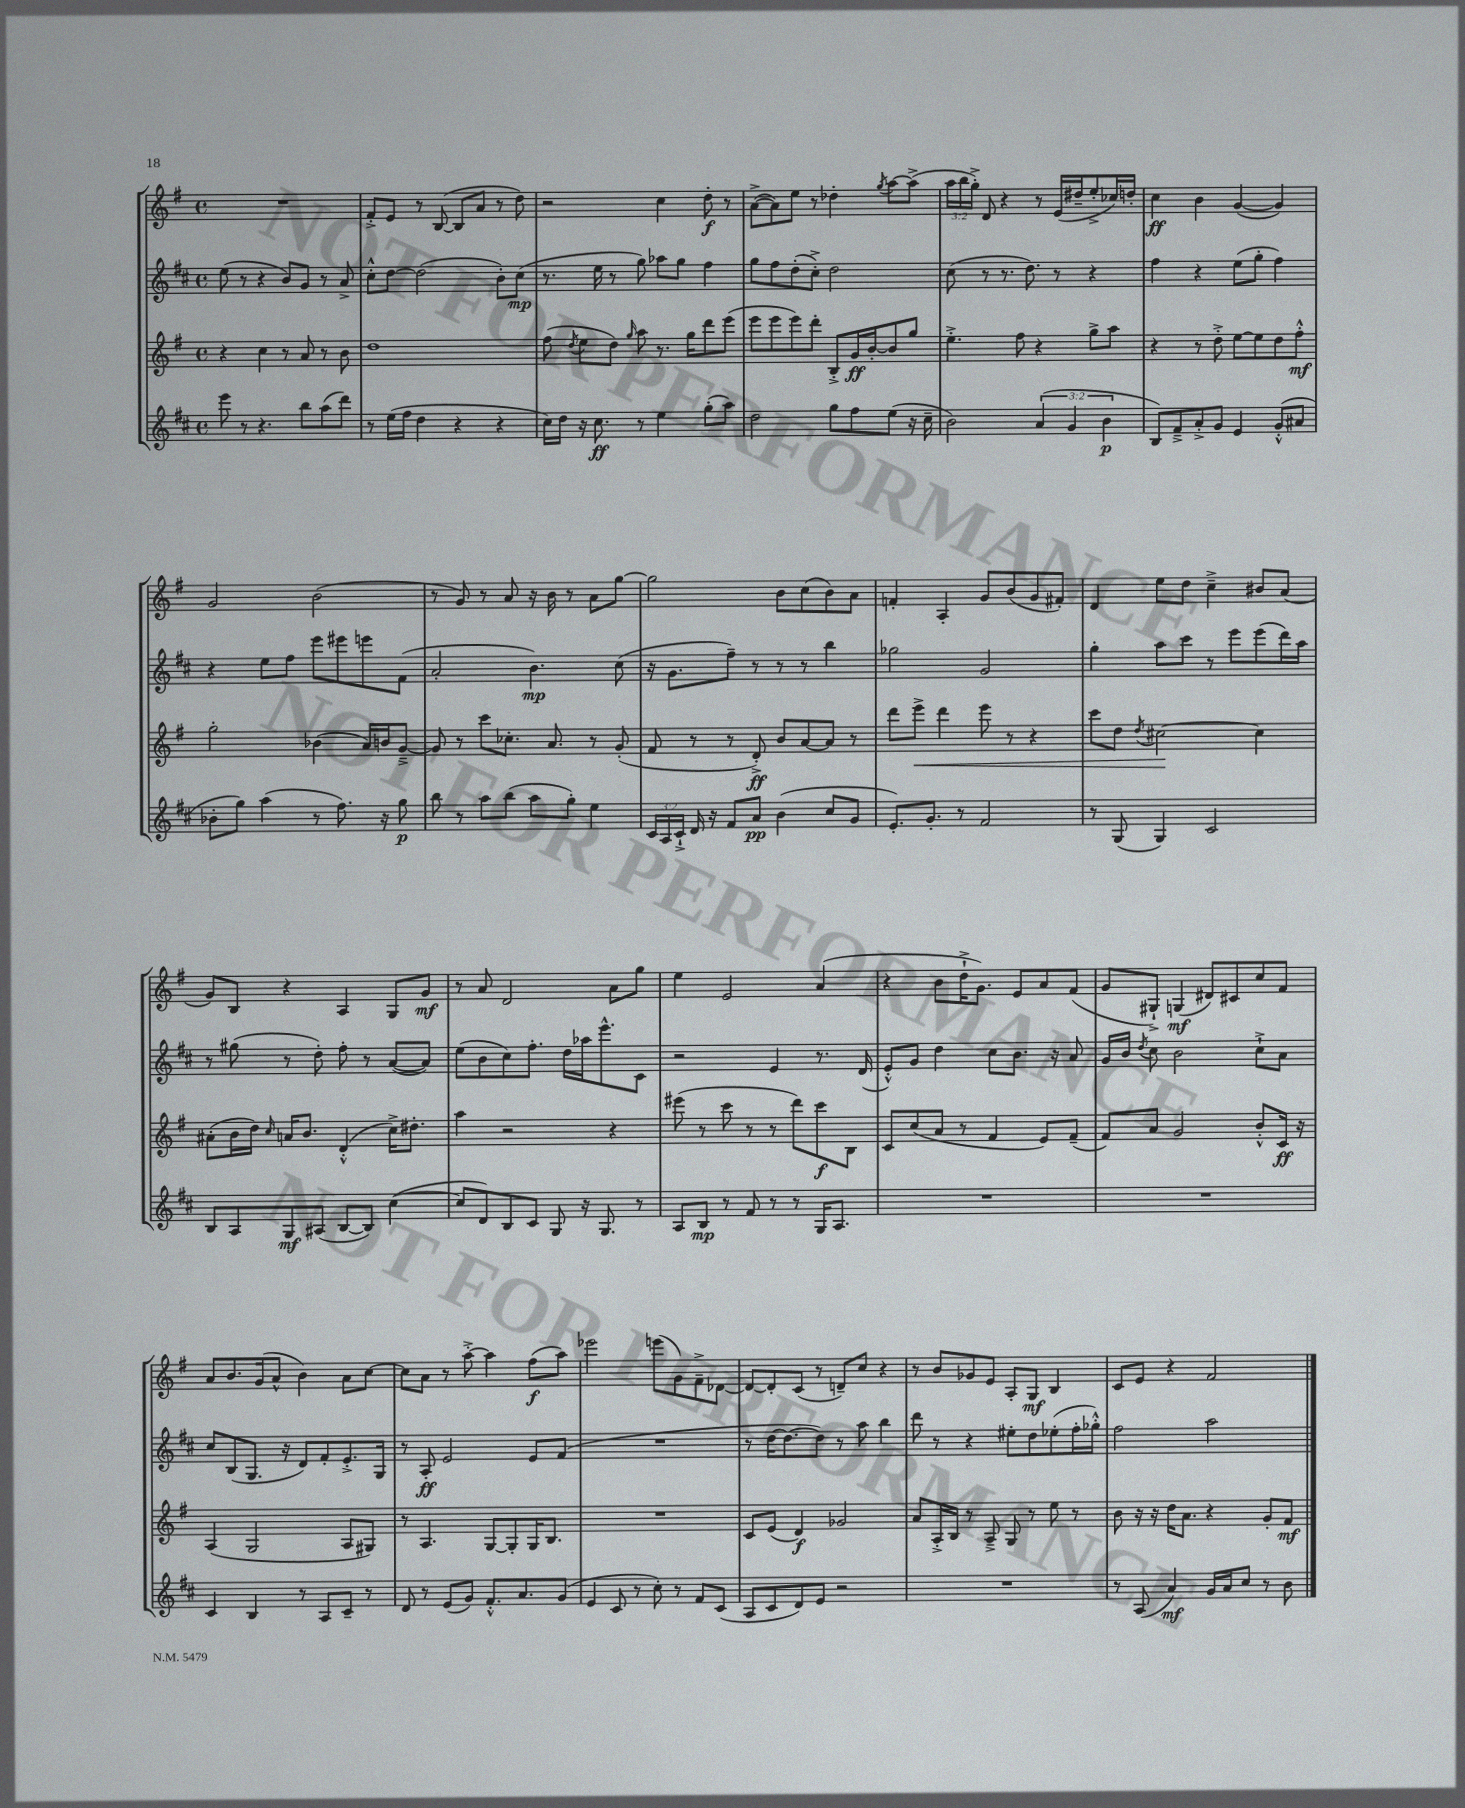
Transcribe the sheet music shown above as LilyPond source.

<<
\new StaffGroup <<
\new Staff = "s0" {
    \clef treble \key g \major \defaultTimeSignature \time 4/4 \override Staff.TupletNumber.text = #tuplet-number::calc-fraction-text
    \autoBeamOff R1 |
    fis'8[-.-> e'8] r8 b8~( b8[ a'8] r8 d''8) |
    r2 c''4 d''8-.\f r8 |
    a'8[~->( a'8) e''8] r8 des''4-. \acciaccatura { g''8 } a''8[~ a''8]->( |
    \tuplet 3/2 { a''16[ b''16 g''16]-.->) } d'8 r4 r8 e'16[( dis''16-- e''8-.-> ces''16) d''16]-. |
    c''4\ff b'4 g'4~( g'4) |
    g'2 b'2( |
    r8 g'8) r8 a'8 r16 b'16 r8 a'8[ g''8]~ |
    g''2 b'8[ c''8( b'8) a'8] |
    f'4-. a4-. g'8[ b'8( g'8 fis'8]-.) |
    d'4 e''8[ d''8] c''4---> bis'8[ a'8]( |
    g'8[) b8] r4 a4 g8[ g'8]\mf |
    r8 a'8 d'2 a'8[ g''8] |
    e''4 e'2 a'4( |
    r4 b'8[ d''16-!-> g'8.]) e'8[ a'8 fis'8]( |
    g'8[ gis8]-!->) g4\mf( dis'8[) cis'8 c''8 fis'8] |
    a'8[ b'8. g'16( a'8]-^ b'4) a'8[ c''8]~ |
    c''8[ a'8] r8 a''8~-.-> a''4 fis''8[\f( a''8]) |
    ees'''2 e'''8[( g'8) fis'8---> des'8]~ |
    des'8[~ des'8-. c'8]( r8 d'8[--) c''8] r4 |
    r8 b'8[ ges'8 e'8] a8[-. g8]\mf b4 |
    c'8[ e'8] r4 fis'2 \bar "|." |
}
\new Staff = "s1" {
    \clef treble \key d \major \defaultTimeSignature \time 4/4
    \autoBeamOff e''8( r8 r4 b'8[) g'8] r8 a'8-> |
    cis''8[-.-^ d''8]~ d''2( b'8[-.) cis''8]\mp( |
    r8. e''16 r8 g''8) aes''8[ g''8] fis''4 |
    g''8[ fis''8 d''8-.( cis''8]-.->) d''2 |
    cis''8( r8 r8. d''8.) r8 r4 |
    fis''4 r4 e''8[( g''8]-. fis''4) |
    r4 e''8[ fis''8] e'''8[ eis'''8 e'''8 fis'8]( |
    a'2-. b'4.\mp) cis''8( |
    r16 g'8.[ fis''8]--) r8 r8 r8 b''4 |
    ges''2 g'2 |
    g''4-. a''8[ cis'''8] r8 e'''8[ e'''8( d'''16) a''16] |
    r8 gis''8( r8 d''8-.) fis''8-. r8 a'8[~( a'8]) |
    e''8[( b'8 cis''8) fis''8.]-. d''16[ aes''16 e'''8.-^ cis'8] |
    r2 e'4 r8. d'16( |
    e'8[-.-^) g'8] d''4 cis''8[ b'8.] r16 a'8 |
    g'16[ b'16] \acciaccatura { d''8 } cis''8 b'2 cis''8[-!-> a'8] |
    cis''8[ b8( g8.] r16 d'8[) fis'8-. e'8.-.-> g16] |
    r8 a8-.\ff e'2 e'8[ fis'8]( |
    R1 |
    r8 d''16[~ d''8.~ d''8]) r8 a''8 b''4 |
    d'''8 r8 r4 eis''8[-. d''8 ees''8-.( fis''16-. ges''16]-.-^) |
    fis''2 a''2 \bar "|." |
}
\new Staff = "s2" {
    \clef treble \key g \major \defaultTimeSignature \time 4/4
    \autoBeamOff r4 c''4 r8 a'8 r8 b'8 |
    d''1 |
    fis''8( \acciaccatura { d''8 } e''8[ d''8]) \grace { g''16 } a''8 r8. g''16[ d'''8 e'''8]( |
    e'''8[ e'''8 e'''8) d'''8]-. b8[-.-> g'16\ff b'16~-. b'8 g''8] |
    e''4.-.-> fis''8 r4 g''8[-> a''8] |
    r4 r8 d''8-.-> e''8[~ e''8 d''8 fis''8]-.-^\mf |
    g''2-. bes'4( a'16[) b'16 g'8]~---> |
    g'8 r8 c'''8[ ces''8.]-. a'8. r8 g'8-.( |
    fis'8 r8 r8 d'8-.->\ff) b'8[ a'8~ a'8] r8 |
    d'''8[ e'''8]->\< d'''4 e'''8 r8 r4 |
    c'''8[ d''8] \acciaccatura { d''8 } cis''2~\! cis''4 |
    ais'8[-.( b'16 d''16]) \grace { c''16 } a'16[ b'8.] d'4-.-^( c''16[->) dis''8.]-. |
    a''4 r2 r4 |
    eis'''8( r8 c'''8 r8 r8 d'''8[) c'''8\f b8] |
    c'8[ c''8( a'8] r8 fis'4 e'8[) fis'8]--( |
    fis'8[) a'8] g'2 b'8[-.-^ c'16]\ff r16 |
    a4( g2 a8[ gis8]) |
    r8 a4. g8[~ g8-. g16 b8.] |
    R1 |
    c'8[ e'8]( d'4\f) ges'2 |
    a'8[ a16-.-> b16] r8 a8---> g8 r8 e''8 r8 |
    b'8 r16 r16 d''16[ a'8.] r4 g'8[-. fis'8]\mf \bar "|." |
}
\new Staff = "s3" {
    \clef treble \key d \major \defaultTimeSignature \time 4/4 \override Staff.TupletNumber.text = #tuplet-number::calc-fraction-text
    \autoBeamOff e'''8 r8 r4. b''8[ a''8( d'''8]) |
    r8 e''16[( fis''16] d''4 r4 r4 |
    cis''16[) d''16] r16 cis''8.\ff r8 e''4 g''8[-.( a''8]) |
    d''2 g''8[ fis''8 e''8]( r16 cis''16-- |
    b'2) \tuplet 3/2 { a'4( g'4 b'4\p } |
    b8[) fis'8---> a'8-.-> g'8] e'4 g'8[-.-^( ais'8] |
    bes'8[-. g''8]) a''4( r8 fis''8.) r16 g''8\p |
    b''8 r8 a''8[ b''8]( a''8[ g''8]-.) e''4 |
    \tuplet 3/2 { cis'16[ a16 cis'16]-!-> } d'16 r16 fis'8[ a'8]\pp b'4( cis''8[ g'8] |
    e'8.[-.) g'8.]-. r8 fis'2 |
    r8 g8( g4) cis'2 |
    b8[ a8 g8\mf ais8]( b8[~ b8]) cis''4~( |
    cis''8[ d'8) b8 cis'8] g8 r16 g8. r8 |
    a8[ b8]\mp r8 fis'8 r8 r8 g16[ a8.] |
    R1 |
    R1 |
    cis'4 b4 r8 a8[ cis'8]-- r8 |
    d'8 r8 e'8[( g'8]) fis'8.[-.-^ a'8. g'8]( |
    e'4 cis'8 r8 cis''8-.) r8 fis'8[ cis'8]( |
    a8[ cis'8 d'8) e'8] r2 |
    R1 |
    r8 a8( a'4\mf) g'16[ a'16 cis''8] r8 b'8 \bar "|." |
}
>>
>>
\layout { \context { \Score \remove "Bar_number_engraver" } }
